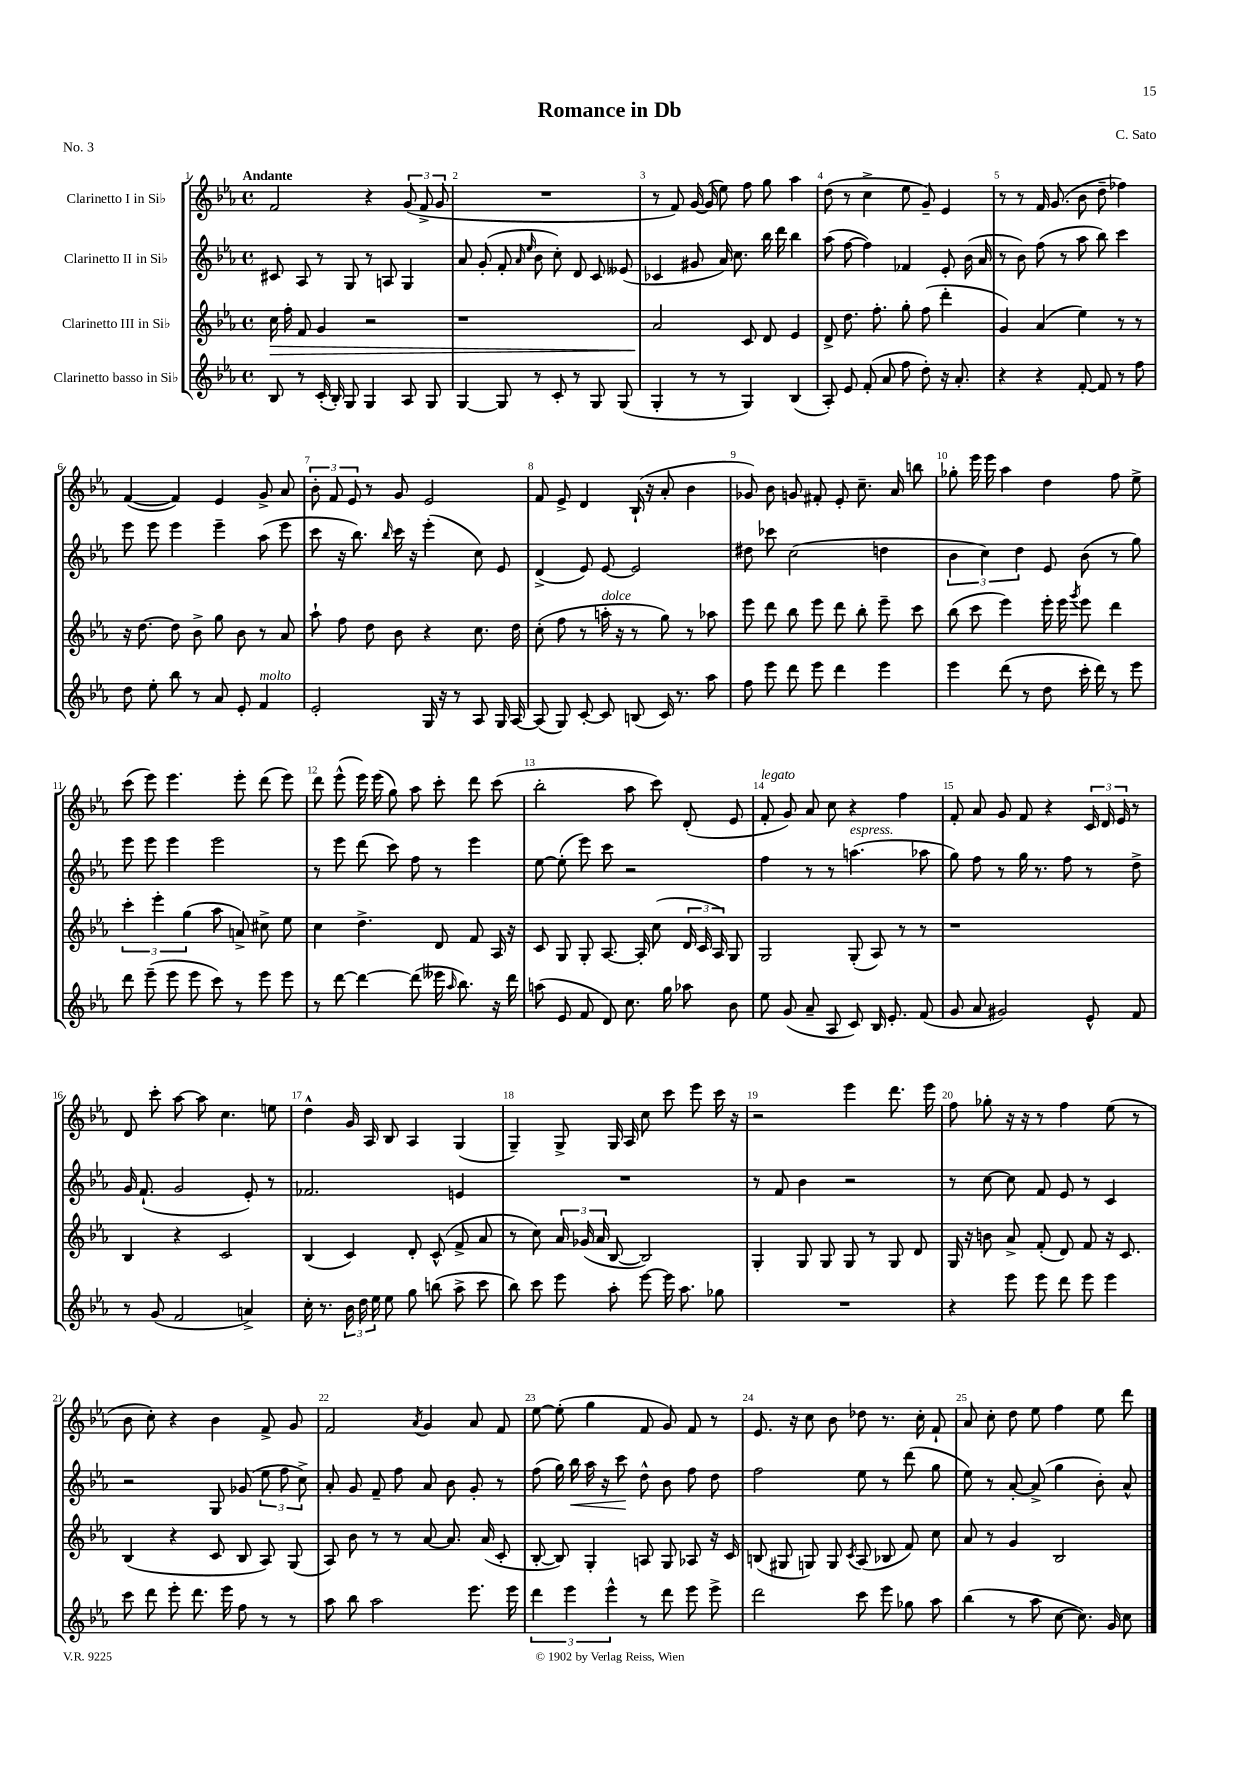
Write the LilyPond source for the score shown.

\header { title = "Romance in Db" composer = "C. Sato" piece = "No. 3" }
<<
\new StaffGroup <<
\new Staff = "s0" \with { instrumentName = "Clarinetto I in Sib" } {
    \clef treble \key ees \major \defaultTimeSignature \time 4/4 \tempo "Andante"
    \autoBeamOff f'2 r4 \tuplet 3/2 { g'8( f'8-> g'8 } |
    R1 |
    r8 f'8) g'16~ g'16( ees''8) f''8 g''8 aes''4 |
    d''8( r8 c''4-> ees''8 g'8--) ees'4 |
    r8 r8 f'16 g'8.( bes'8 d''8-- fes''4) |
    f'4~( f'4) ees'4 g'8-> aes'8 |
    \tuplet 3/2 { bes'8-. f'8 ees'8 } r8 g'8 ees'2 |
    f'8 ees'8-> d'4 bes16-!( r16 aes'8-. bes'4 |
    ges'8) bes'8 g'8 fis'8-. ees'8-. c''8.-- aes'16 b''8 |
    ges''8-. ees'''16 ees'''16 aes''4 d''4 f''8 ees''8-> |
    c'''8( ees'''8) ees'''4. ees'''8-. d'''8( ees'''8) |
    d'''8 ees'''8-^( ees'''16) ees'''16( g''8) aes''8 c'''8-. d'''8 c'''8( |
    bes''2-. aes''8 c'''8) d'8-.( ees'8 |
    f'8-.^\markup { \italic "legato" } g'8) aes'8 c''8 r4 f''4 |
    f'8-. aes'8 g'8 f'8 r4 \tuplet 3/2 { c'16 d'16 ees'16 } r8 |
    d'8 c'''8-. aes''8~ aes''8 c''4. e''8 |
    d''4-^ g'16 aes16 bes8 aes4 g4( |
    g4--) g8-> g16 aes16 c''8 c'''8 ees'''8 c'''16 r16 |
    r2 ees'''4 d'''8. ees'''16 |
    f''8 ges''8-. r16 r16 r8 f''4 ees''8( r8 |
    bes'8 c''8-.) r4 bes'4 f'8-> g'8 |
    f'2 \acciaccatura { aes'8 } g'4 aes'8 f'8 |
    ees''8~ ees''8-.( g''4 f'8 g'8) f'8 r8 |
    ees'8. r16 c''8 bes'8 des''8 r8. c''16-. f'8-! |
    aes'8 c''8-. d''8 ees''8 f''4 ees''8 d'''8 \bar "|." |
}
\new Staff = "s1" \with { instrumentName = "Clarinetto II in Sib" } {
    \clef treble \key ees \major \defaultTimeSignature \time 4/4
    \autoBeamOff cis'8 aes8 r8 g8 r8 a8 g4 |
    aes'8 g'8-.( f'8-. \grace { aes'16 ees''16 } bes'8 c''8-.) d'8 c'8 eeses'8( |
    ces'4 gis'8 aes'16) c''8. bes''16 d'''16 bes''4 |
    aes''8( f''8~ f''4) fes'4 ees'8-. bes'16( aes'16 |
    r8 bes'8) f''8( r8 aes''8 bes''8) c'''4 |
    ees'''8 ees'''8 ees'''4 ees'''4-- aes''8( ees'''8 |
    c'''8 r16 bes''8.) \grace { bes''16 } c'''16 r16 ees'''4-.( c''8) ees'8 |
    d'4->( ees'8) ees'8~ ees'2 |
    dis''8 ces'''8 c''2( d''4 |
    \tuplet 3/2 { bes'4 c''4) d''4 } ees'8 bes'8( r8 g''8) |
    ees'''8 ees'''8 ees'''4 ees'''2 |
    r8 ees'''8 d'''8( c'''8) f''8 r8 ees'''4 |
    ees''8~ ees''8-.( ees'''8) c'''8 r2 |
    f''4 r8 r8 a''4.^\markup { \italic "espress." }( aes''8 |
    g''8) f''8 r8 g''16 r8. f''8 r8 d''8-> |
    g'16 f'8.-!( g'2 ees'8-.) r8 |
    fes'2. e'4 |
    R1 |
    r8 f'8 bes'4 r2 |
    r8 c''8~ c''8 f'8 ees'8 r8 c'4 |
    r2 g8 ges'8( \tuplet 3/2 { ees''8 f''8 c''8->) } |
    aes'8-. g'8 f'8-- f''8 aes'8 bes'8 g'8-. r8 |
    f''8( g''16) bes''16\< aes''16 r16 c'''8\! d''8-^ bes'8 f''8 d''8 |
    f''2 ees''8 r8 d'''8( g''8 |
    ees''8) r8 aes'8~-. aes'8->( g''4 bes'8-.) aes'8-^ \bar "|." |
}
\new Staff = "s2" \with { instrumentName = "Clarinetto III in Sib" } {
    \clef treble \key ees \major \defaultTimeSignature \time 4/4
    \autoBeamOff c''16\> f''16-. f'8 g'4 r2 |
    r1 |
    aes'2\! c'8 d'8 ees'4 |
    d'8-> d''8. f''8.-. g''8-. f''8( d'''4-. |
    g'4) aes'4( ees''4) r8 r8 |
    r16 d''8.~ d''8 bes'8-> g''8 bes'8 r8 aes'8 |
    aes''8-! f''8 d''8 bes'8 r4 c''8. d''16 |
    c''8-.( f''8 r8 a''16-.^\markup { \italic "dolce" } r16 r8 g''8) r8 aes''8 |
    ees'''8 d'''8 bes''8 ees'''8 d'''8 bes''8-. ees'''8-- c'''8 |
    bes''8( c'''8 ees'''4) ees'''16-. ees'''16 \acciaccatura { g'''8 } ees'''8 d'''4 |
    \tuplet 3/2 { c'''4-. ees'''4-. g''4( } aes''8 a'8->) cis''8-> ees''8 |
    c''4 d''4.-> d'8 f'8 aes16 r16 |
    c'8 g8 g8-. aes8.~ aes16-. c''8( \tuplet 3/2 { d'16 c'16 aes16) } g8 |
    g2 g8-.( aes8) r8 r8 |
    r1 |
    bes4 r4 c'2 |
    bes4( c'4) d'8-. c'8-^( f'8-> aes'8 |
    r8 c''8) \tuplet 3/2 { aes'16 ges'16( aes'16 } bes8~ bes2) |
    g4-. g8 g8 g8 r8 g8 d'8 |
    g16 r16 b'8 aes'8-> f'8-.( d'8) f'8 r16 c'8. |
    bes4( r4 c'8 bes8 aes8) g8( |
    aes8) bes'8 r8 r8 aes'8~ aes'8. aes'16( c'8-. |
    bes8~-. bes8) g4-. a8 g8 aes8 r16 c'16 |
    b8( gis8 g8) g8 \acciaccatura { c'8 } aes8( bes8 f'8) c''8 |
    aes'8 r8 g'4 bes2 \bar "|." |
}
\new Staff = "s3" \with { instrumentName = "Clarinetto basso in Sib" } {
    \clef treble \key ees \major \defaultTimeSignature \time 4/4
    \autoBeamOff bes8 r8 c'16-.( bes16-.) g8 g4 aes8 g8 |
    g4~ g8 r8 c'8-. r8 g8 g8( |
    g4-. r8 r8 g4) bes4( |
    aes8-.) ees'8 f'8-.( aes'8 f''8 d''8-.) r16 aes'8.-. |
    r4 r4 f'8~-. f'8 r8 f''8 |
    d''8 ees''8-. bes''8 r8 aes'8 ees'8-. f'4^\markup { \italic "molto" } |
    ees'2-. g16 r16 r8 aes8 g16 aes16~ |
    aes8( g8) c'8~-. c'8 b8( c'16) r8. aes''8 |
    f''8 ees'''8 d'''8 ees'''8 d'''4 ees'''4 |
    ees'''4 d'''8( r8 d''8 c'''16-. d'''16) r8 ees'''8 |
    d'''8 ees'''8--( ees'''8 ees'''8 c'''8) r8 ees'''8 ees'''8 |
    r8 d'''8~ d'''4~ d'''8( eeses'''16 \grace { aes''16 } bes''8.) r16 d'''16 |
    a''8( ees'8 f'8 d'8) c''8. g''16 aes''8 bes'8 |
    ees''8 g'8( aes'8-- aes8 c'8) bes16 ees'8.-. f'8( |
    g'8 aes'8 gis'2) ees'8-^ f'8 |
    r8 g'8( f'2 a'4->) |
    c''16-. r8. \tuplet 3/2 { bes'16 d''16 ees''16 } ees''8 g''8 b''8( aes''8-> c'''8 |
    bes''8) c'''8 ees'''8 aes''8-. ees'''8~ ees'''16 aes''8. ges''8 |
    R1 |
    r4 ees'''8 ees'''8 d'''8 ees'''8 ees'''4 |
    c'''8 d'''8 ees'''8-. d'''8. ees'''16 f''8 r8 r8 |
    aes''8 bes''8 aes''2 ees'''8. ees'''16 |
    \tuplet 3/2 { d'''4 ees'''4 ees'''4-^ } r8 d'''8 ees'''8 ees'''8-> |
    d'''2 c'''8 ees'''8 ges''8 aes''8 |
    bes''4( r8 aes''8 c''8~ c''8.) g'16 c''8 \bar "|." |
}
>>
>>
\layout { \context { \Score \override BarNumber.break-visibility = ##(#f #t #t) barNumberVisibility = #all-bar-numbers-visible } }
